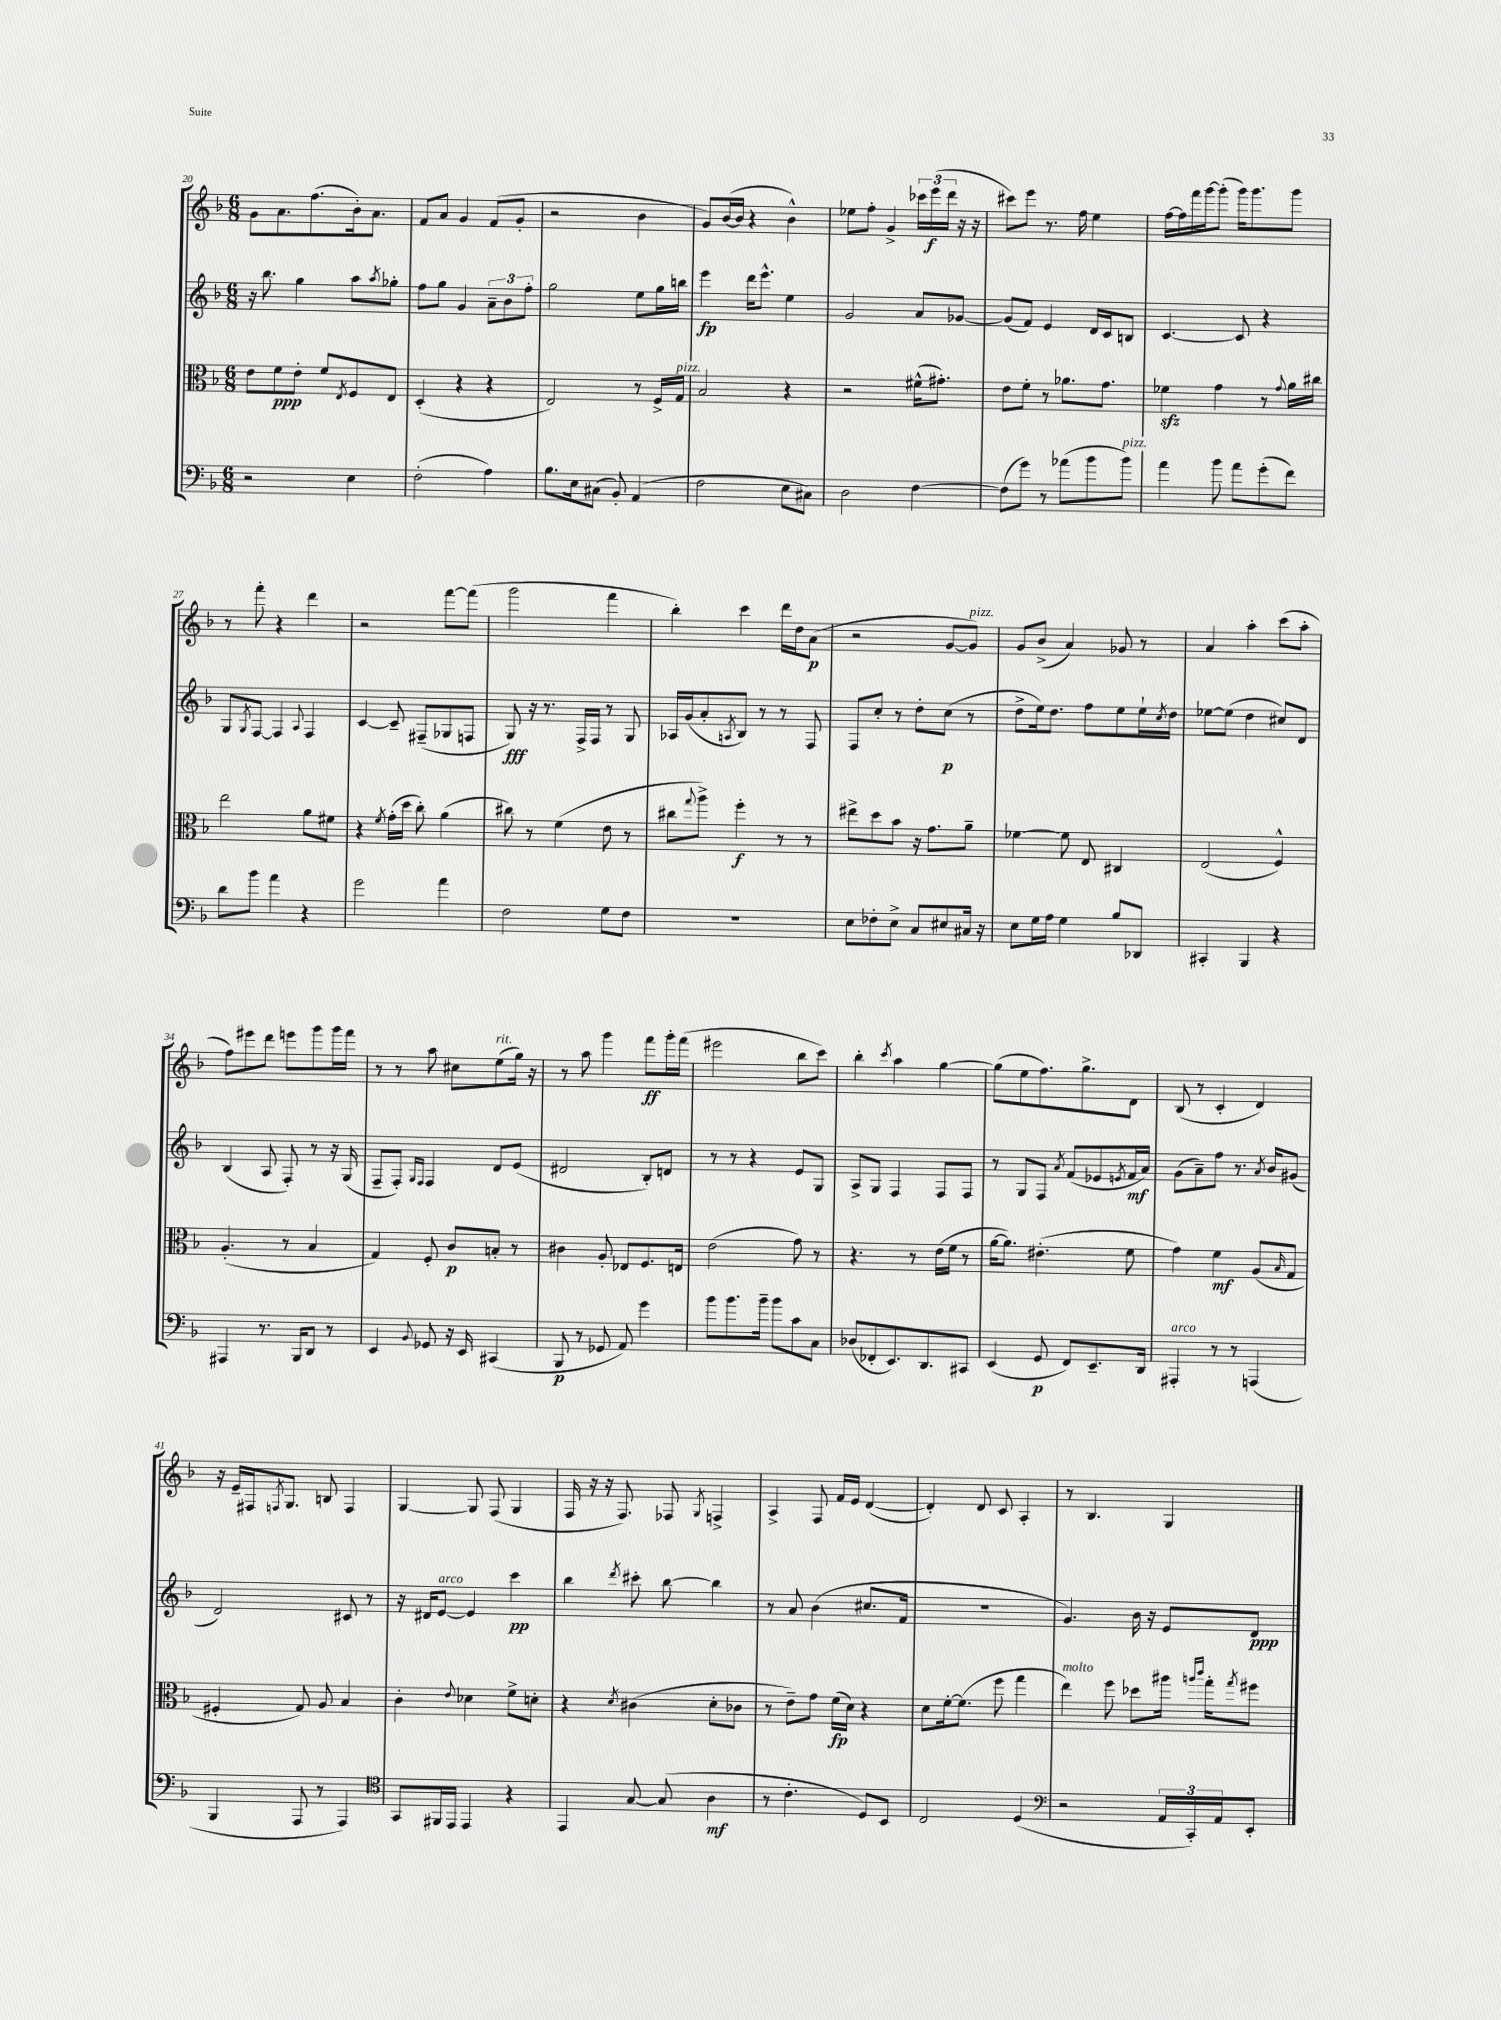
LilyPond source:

<<
\new StaffGroup <<
\new Staff = "s0" {
    \clef treble \key f \major \numericTimeSignature \time 6/8
    g'8 a'8. f''8.( bes'16-.) a'8. |
    f'8 a'8 g'4 f'8( g'8-. |
    r2 bes'4 |
    g'8) bes'16~( bes'16 r4 bes'4-^) |
    ees''8 f''8-. g'4-> \tuplet 3/2 { ces'''16 e'''16\f( d'''16 } r16 r16 |
    cis'''8) e'''8 r8. f''16 e''4 |
    f''16~ f''16 f'''16 g'''16~ g'''8-.( g'''16) g'''8. g'''8 |
    r8 f'''8-. r4 d'''4 |
    r2 f'''8~ f'''8( |
    g'''2 f'''4 |
    bes''4-.) c'''4 d'''16 d''16 a'8\p( |
    r2 g'8~ g'8^\markup { \italic "pizz." }) |
    g'8 bes'8->( a'4) ges'8 r8 |
    a'4 a''4-. c'''8( a''8-. |
    f''8) eis'''8 d'''8 e'''8 g'''8 g'''16 f'''16 |
    r8 r8 a''8 cis''8 e''8^\markup { \italic "rit." }( g''16) r16 |
    r8 a''8 g'''4 f'''8\ff g'''16-. f'''16( |
    eis'''2 bes''8 c'''8) |
    bes''4-. \acciaccatura { c'''8 } a''4 g''4~ |
    g''8( e''8 f''8.) g''8.-> d'8 |
    bes8( r8 c'4-. d'4) |
    r16 e'16-- fis16 \acciaccatura { f8 } g8. b8 f4 |
    g4~ g8 f8( g4 |
    f16 r16 r16 f8.) fes8 \acciaccatura { g8 } f4-> |
    a4-> f8 f'16 e'16 d'4~( |
    d'4-.) d'8 c'8 a4-. |
    r8 bes4. g4 \bar "|." |
}
\new Staff = "s1" {
    \clef treble \key f \major \numericTimeSignature \time 6/8
    r16 bes''8. g''4 a''8 \acciaccatura { a''8 } ges''8-. |
    f''8 g''8 g'4 \tuplet 3/2 { a'8-- bes'8 f''8-. } |
    g''2 e''8 g''16 b''16 |
    e'''4\fp d'''16 e'''8.-^ e''4 |
    g'2 a'8 ges'8~ |
    ges'8( f'8) e'4 d'16 c'16 b8 |
    c'4.~ c'8 r4 |
    g8 \acciaccatura { g8 } f8~ f4 \appoggiatura { a8 } f4 |
    c'4~ c'8-- fis8--( ges8 f8 |
    g8\fff) r16 r8. f16-> f16 r8 g8 |
    aes16 g'16( a'8-. \acciaccatura { a8 } bes8) r8 r8 f8 |
    f8 c''8-. r8 d''8-. c''8\p( r8 |
    d''8-> e''16) d''8. f''8 e''8 e''16-! \acciaccatura { c''8 } d''16 |
    ees''8~ ees''8( d''4 cis''8) d'8 |
    bes4( a8 f8-.) r8 r16 g16( |
    f8-- f8-.) \grace { g16 f16 } f4 d'8 e'8( |
    dis'2 bes8-.) d'8 |
    r8 r8 r4 e'8 g8 |
    a8-> g8 f4 f8 f8 |
    r8 g8 f8 \acciaccatura { a'8 } f'8( ees'8 \acciaccatura { e'8 } f'16\mf a'16) |
    g'8( a'8--) f''8 r8. \acciaccatura { a'8 } bes'16 gis'8( |
    d'2) cis'8 r8 |
    r16 dis'16 e'8~^\markup { \italic "arco" } e'4 c'''4\pp |
    bes''4 \acciaccatura { d'''8 } cis'''8-. bes''8~ bes''4 |
    r8 a'8 bes'4( cis''8. f'16 |
    R2. |
    g'4.) bes'16 r16 e'8 d'8\ppp \bar "|." |
}
\new Staff = "s2" {
    \clef alto \key f \major \numericTimeSignature \time 6/8
    e'8 f'8\ppp e'8-. f'8 \acciaccatura { e8 } f8 e8 |
    d4-.( r4 r4 |
    e2) r8 f16-> g16^\markup { \italic "pizz." } |
    bes2 r4 |
    r2 fis'16-^( gis'8.-.) |
    e'8 f'8-. r8 aes'8. g'8. |
    fes'4\sfz g'4 r8 \appoggiatura { g'8 } a'16 cis''16 |
    e''2 a'8 fis'8 |
    r4 \acciaccatura { f'8 } g'16-.( d''16 c''8-.) a'4( |
    cis''8) r8 f'4( e'8 r8 |
    cis''8 \appoggiatura { g''8 } a''8->) f''4-.\f r8 r8 |
    eis''8-> d''8 bes'8 r16 g'8. a'8-- |
    fes'4~ fes'8 e8 cis4 |
    e2( f4-^) |
    a4.-.( r8 bes4 |
    g4) f8-. c'8\p b8-. r8 |
    cis'4 a8-. ees8 f8. e16 |
    e'2( g'8) r8 |
    r4. r8 e'16( f'16 r8 |
    a'16~ a'8.) eis'4.-.( f'8 |
    g'4) f'4\mf a8( \grace { bes16 } g8 |
    fis4-. g8) a8 bes4 |
    c'4-. \appoggiatura { e'8 } des'4 f'8-> d'8-. |
    r4 \acciaccatura { d'8 } cis'4( d'8-. ces'8 |
    r8 e'8--) g'8 f'16\fp( d'16) r4 |
    d'8 f'16~-. f'8.( f''8 g''4 |
    e''4^\markup { \italic "molto" }) f''8 des''8 ais''16 \grace { a''16 c'''16 } g''16-. \acciaccatura { g''8 } fis''8 \bar "|." |
}
\new Staff = "s3" {
    \clef bass \key f \major \numericTimeSignature \time 6/8
    r2 e4 |
    f2-.( a4) |
    bes8. e16 cis8( bes,8-.) a,4( |
    f2 e8 cis8) |
    d2 f4~ |
    f8( g'8) r8 aes'8( bes'8 bes'8^\markup { \italic "pizz." }) |
    a'4 bes'8 a'8 g'8-.( f'8) |
    d'8 bes'8 a'4 r4 |
    g'2 a'4 |
    f2 g8 f8 |
    R2. |
    e8 fes8-. e8-> c8 eis8 cis16 r16 |
    e8 g16 a16 g4 bes8 des,8 |
    cis,4-. bes,,4 r4 |
    ais,,4 r8. bes,,16 d,8 r8 |
    e,4 \appoggiatura { bes,8 } ges,8 r16 e,16 cis,4( |
    bes,,8\p r8 ges,8 a,8) g'4 |
    bes'8 bes'8. bes'16-- bes'8 c'8 c8 |
    des8( fes,8-. e,8.) d,8. cis,8 |
    e,4( g,8\p f,8) e,8.-- d,16 |
    ais,,4-.^\markup { \italic "arco" } r8 r8 a,,4( |
    bes,,4 a,,8 r8 a,,4) |
    \clef tenor g,8 fis,16 e,16 e,4 r4 |
    e,4 g8~ g8( a4\mf |
    r8 c'4.-. d8) bes,8 |
    c2 d4( |
    \clef bass r2 \tuplet 3/2 { a,16 c,16-.) a,16 } e,8-. \bar "|." |
}
>>
>>
\layout { \context { \Score currentBarNumber = #20 } }
